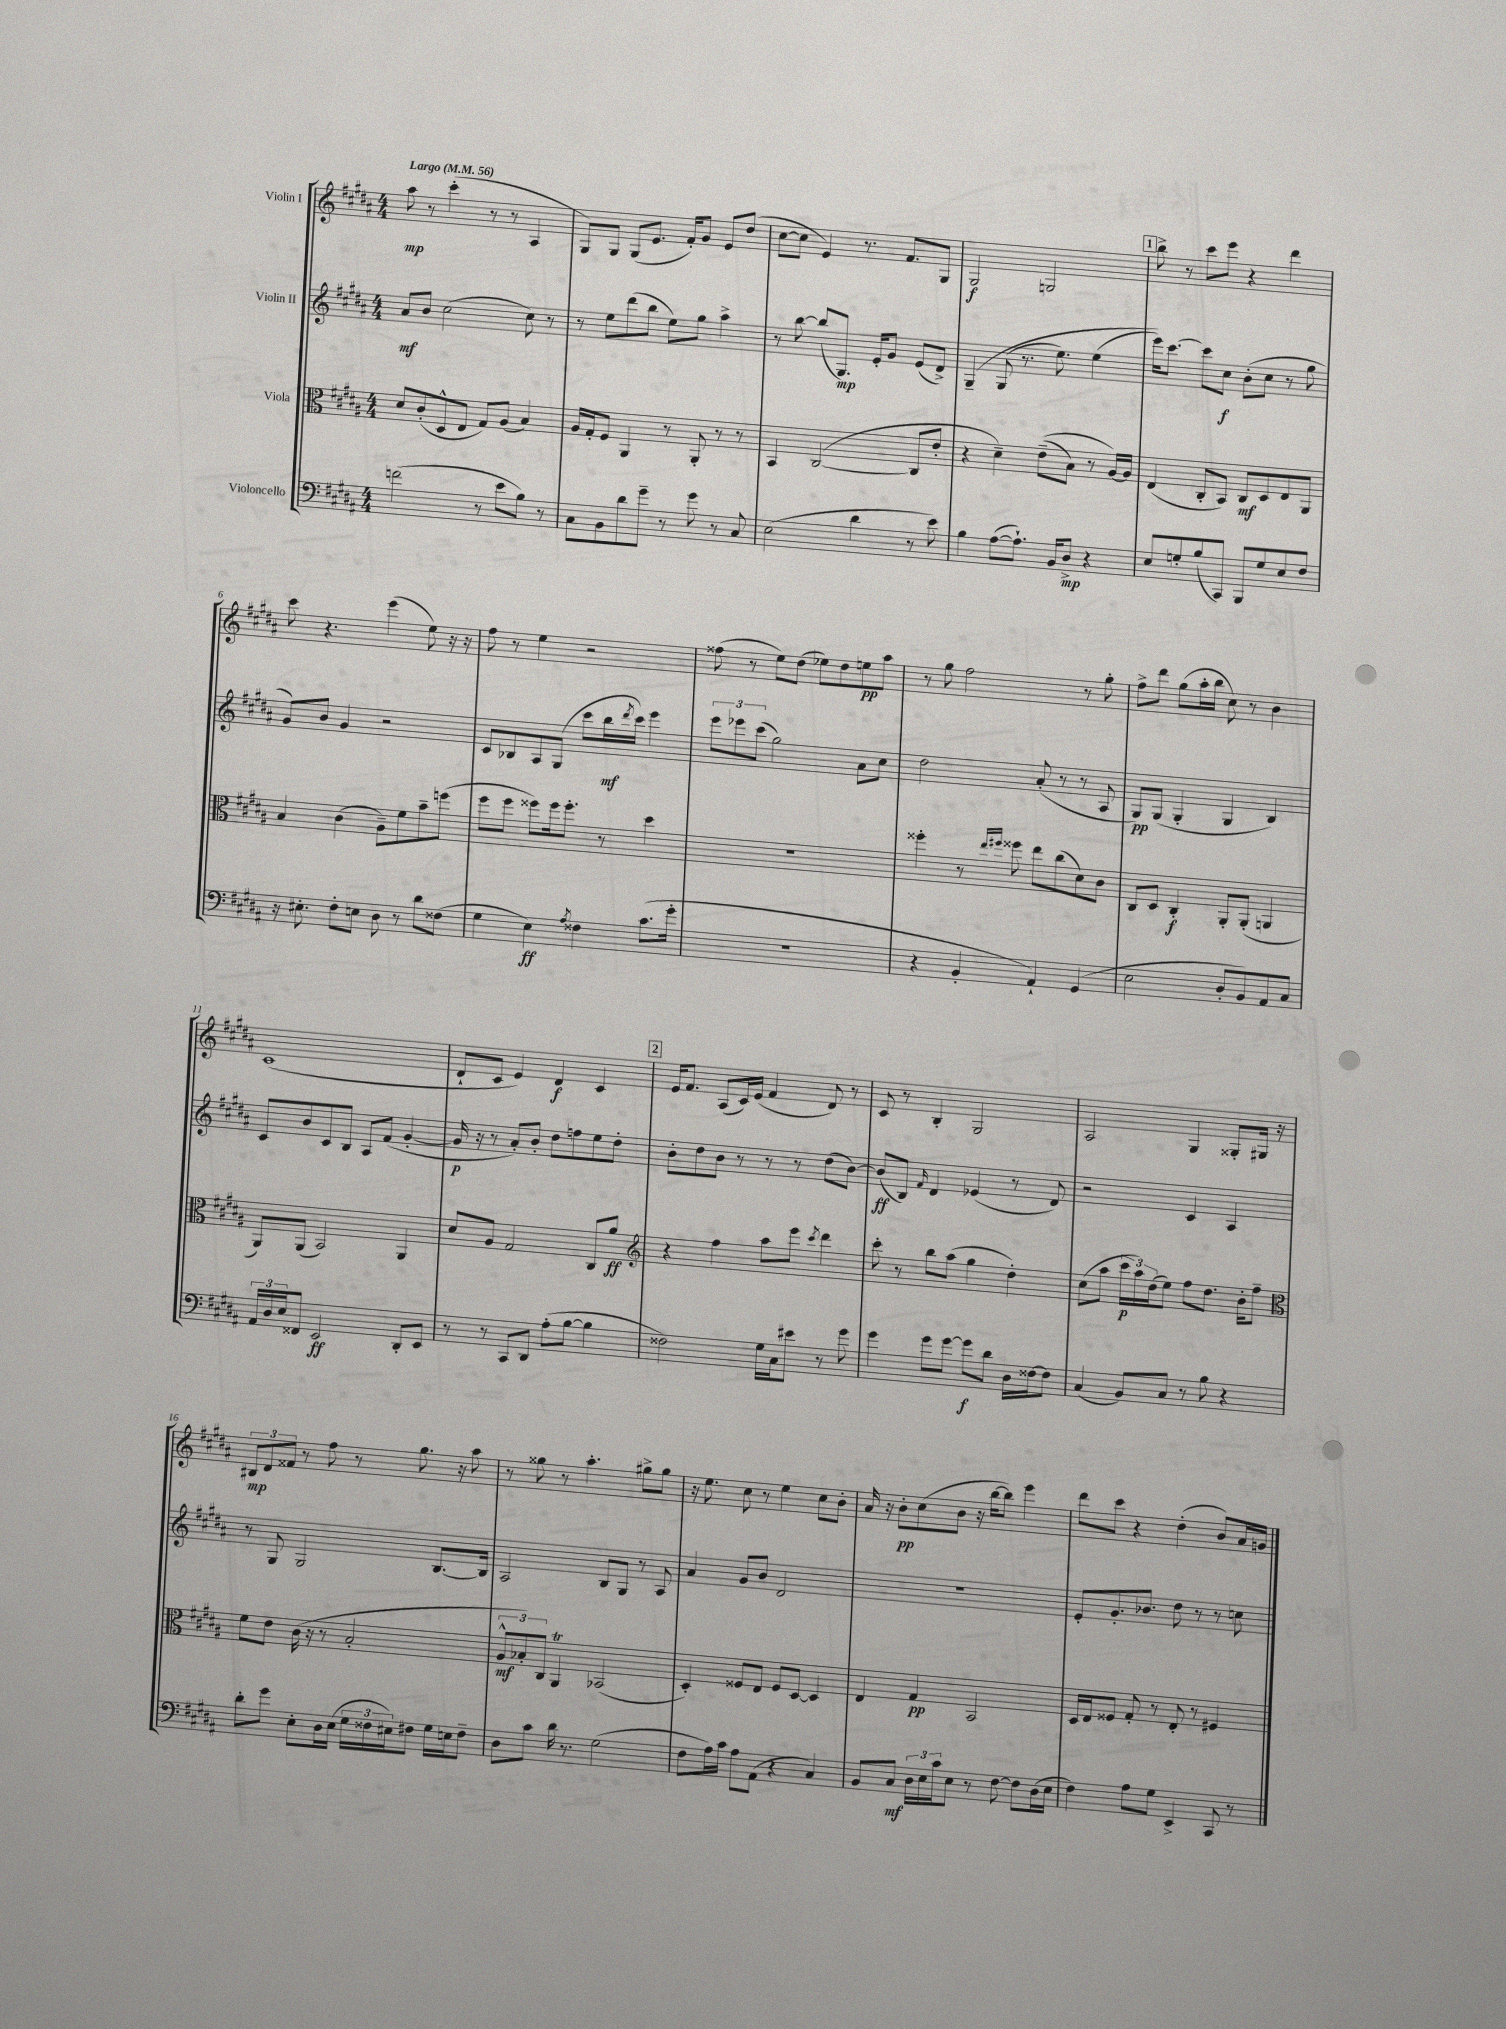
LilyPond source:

<<
\new StaffGroup <<
\new Staff = "s0" \with { instrumentName = "Violin I" } {
    \clef treble \key b \major \numericTimeSignature \time 4/4 \tempo "Largo" 4 = 56
    ais''8\mp r8 cis'''4-.( r8 r8 ais4 |
    gis8) gis8 gis8( e'8. fis'16-.) gis'8 e'8 dis''8( |
    cis''8~ cis''8 e'4) r8. fis'8. gis8 |
    gis2\f g2 |
    \mark \markup { \box "1" } b''8-> r8 cis'''8 e'''8 r4 dis'''4 |
    cis'''8 r4. e'''4( e''8) r16 r16 |
    fis''8 r8 e''4 r2 |
    fisis''8( r8 e''8) dis''8( ees''8) dis''8 e''8\pp ais''8 |
    r8 gis''8 fis''2 r8 gis''8-. |
    fis''8-> dis'''8 gis''8( ais''16-. b''16 cis''8) r8 b'4 |
    cis'1( |
    dis'8-! cis'8 e'4) dis'4\f cis'4 |
    \mark \markup { \box "2" } e'16 fis'8. ais8( cis'16) e'16( fis'4 dis'8) r8 |
    cis'8 r8 b4-. gis2 |
    ais2 gis4 gisis8-. gis16 r16 |
    \tuplet 3/2 { bis8\mp dis'8 fisis'8 } r8 fis''8 r8 gis''8. r16 ais''8 |
    r8 gisis''8 r8 ais''4.-. gis''8-> gis''8 |
    r16 e''8. cis''8 r8 e''4 cis''8 b'8-. |
    ais'16 r16 b'8-.\pp cis''8( b'8 r16 b''16~ b''8) e'''4 |
    dis'''8 cis'''8 r4 dis''4-.( b'8) ais'16 g'16 \bar "|." |
}
\new Staff = "s1" \with { instrumentName = "Violin II" } {
    \clef treble \key b \major \numericTimeSignature \time 4/4
    ais'8\mf b'8 cis''2( cis''8) r8 |
    r8 e''8 dis'''8( b''8 e''8) gis''8 ais''4-> |
    r8 b''8~ b''8( gis8.\mp) e'16-. gis'8 e'8( dis'8->) |
    gis4--\( gis8( r8. e''8.) e''4( |
    \mark \markup { \box "1" } e'''16)\) cis'''8.~ cis'''8 cis''8\f b'8-.( cis''8 r8 gis''8 |
    gis'8) b'8 gis'4 r2 |
    cis'8 bes8 ais8 gis8( cis'''8 b''16\mf \acciaccatura { dis'''8 } cis'''16) e'''4 |
    \tuplet 3/2 { e'''8 ees'''8 cis'''8( } gis''2) ais'8 cis''8 |
    dis''2 ais'8-.( r8 r8 ais8 |
    gis8\pp) gis8( gis4-. gis4 b4) |
    cis'8 b'8 cis'8 b8 ais8 fis'8( gis'4~-. |
    gis'16\p r16 r8 ais'8-.) b'8-. dis''8 f''8 e''8 dis''8-. |
    \mark \markup { \box "2" } b'8-. dis''8 b'8 r8 r8 r8 dis''8( b'8~) |
    b'8\ff( b8) \grace { fis'16 } dis'4 ees'4( r8 dis'8) |
    r2 cis'4 ais4 |
    r8 gis8 gis2 b8.~ b16 |
    ais2 b8 gis8 r8 ais8 |
    ais'4 gis'8 b'8 dis'2 |
    r1 |
    e'8-. gis'8.-. bes'8. dis''8 r8 r8 c''8 \bar "|." |
}
\new Staff = "s2" \with { instrumentName = "Viola" } {
    \clef alto \key b \major \numericTimeSignature \time 4/4
    dis'8 cis'8-.( dis8-^ e8 gis8) ais8( b4) |
    ais16 gis16-. fis8 ais,4 r8 ais,8-. r8 r8 |
    b,4 cis2~( cis8 e'8-. |
    r4 dis'4--) e'8--(\( b8) r8 ais16~\) ais16 |
    \mark \markup { \box "1" } e4( cis8-. b,8) cis8\mf dis8 e8 ais,8 |
    b4 cis'4( ais8--) fis'8 b'8-- f''8( |
    fis''8 fis''8 fisis''8) fisis''16 fisis''8.-. r8 dis''4 |
    R1 |
    fisis''4-. r8 \grace { e''16 fis''16 } fisis''8 e''8 cis''8( dis'8) cis'8 |
    cis8 dis8 cis4-.\f ais,8-. ais,8-.( a,4 |
    ais,8) ais,8( b,2) ais,4 |
    dis'8 ais8 gis2 cis8 ais'8\ff |
    \mark \markup { \box "2" } \clef treble r4 fis''4 ais''8 e'''8 \acciaccatura { cis'''8 } dis'''4 |
    cis'''8-. r8 b''8 ais''8( gis''4 dis''4-.) |
    cis''8( ais''8 \tuplet 3/2 { cis'''16\p ais''16) dis''16( } e''8) fis''8 dis''8. b'16-. fis''8-- |
    \clef alto fis'8 e'8 cis'16( r16 r8 b2-. |
    \tuplet 3/2 { ais8-^\mf bes8-.) cis8 } ais,4\trill bes,2( |
    dis4-.) fisis8 e8 fisis8 dis8~ dis4 |
    e4 gis4\pp b,2 |
    dis16 e16 fisis8 gis8-. r8 e8-. r8 fis4 \bar "|." |
}
\new Staff = "s3" \with { instrumentName = "Violoncello" } {
    \clef bass \key b \major \numericTimeSignature \time 4/4
    f'2( r8 e'8 b8) r8 |
    cis8 b,8 dis'8 gis'8-- r8 gis'8 r8 cis8 |
    e2( dis'4 r8 e'8) |
    b4 ais8~( ais8.-!) b,16 dis8->\mp r4 |
    \mark \markup { \box "1" } e8 g8-. b8( cis,8) b,,8 g8 e8 fis8 |
    r16 eis8.-. fis8-. e8 dis8 r8 dis'8 fisis8( |
    gis4 e4\ff) \acciaccatura { ais8 } fisis4 cis'8.( gis'16-. |
    R1 |
    r4 b,4-. ais,4-!) gis,4( |
    e2 dis8-. b,8) ais,8 cis8 |
    \tuplet 3/2 { ais,16 dis16 e16 } fisis,8 e,2\ff dis,8-. e,8 |
    r8 r8 cis,8 dis,8 ais8-.( b8~ b4 |
    \mark \markup { \box "2" } fisis2) gis16 cis16 eis'8 r8 gis'8 |
    gis'4 gis'8 gis'8~ gis'8\f dis'8 dis16 fisis16~ fisis8 |
    cis4( b,8) cis8 r8 b8 r4 |
    dis'8-. gis'8 e8-. dis16 e16( \tuplet 3/2 { gis16 fisis16 eis16) } fis8 gis16 e16 fis8-- |
    dis8 cis'8 dis'16 r8. gis2( |
    fis8 ais16) cis'16 ais8 ais,8( r4 cis4) |
    b,8 cis8\mf \tuplet 3/2 { dis16 e16 cis'16 } e8 r8 fis8~ fis8 dis16( e16 |
    fis4) ais8 gis8 e,4-> cis,8 r8 \bar "|." |
}
>>
>>
